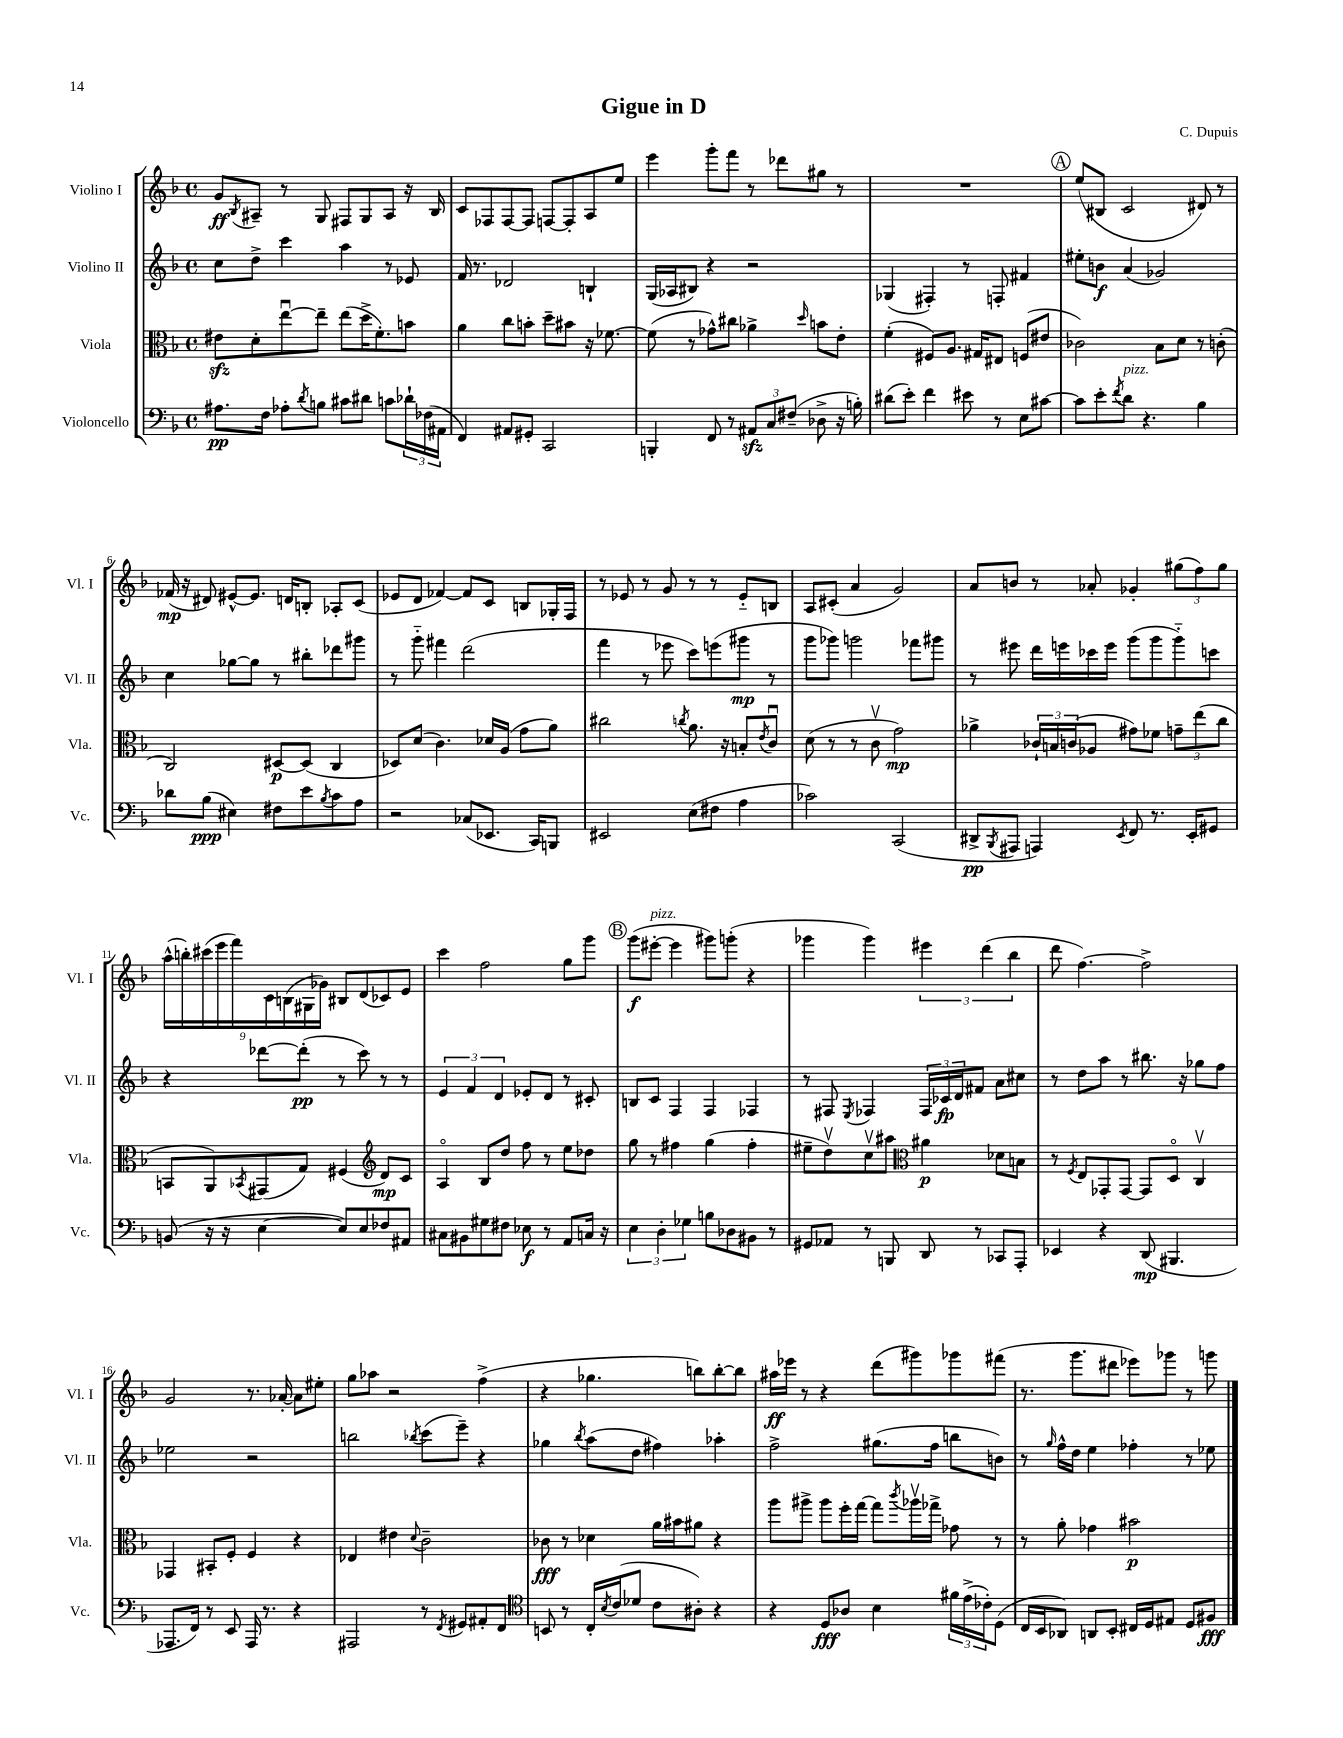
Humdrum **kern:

**kern	**dynam	**kern	**dynam	**kern	**dynam	**kern	**dynam
*part4	*part4	*part3	*part3	*part2	*part2	*part1	*part1
*staff4	*staff4	*staff3	*staff3	*staff2	*staff2	*staff1	*staff1
*I"Violoncello	*	*I"Viola	*	*I"Violino II	*	*I"Violino I	*
*I'Vc.	*	*I'Vla.	*	*I'Vl. II	*	*I'Vl. I	*
*clefF4	*	*clefC3	*	*clefG2	*	*clefG2	*
*k[b-]	*	*k[b-]	*	*k[b-]	*	*k[b-]	*
*M4/4	*	*M4/4	*	*M4/4	*	*M4/4	*
*met(c)	*	*met(c)	*	*met(c)	*	*met(c)	*
=1	=1	=1	=1	=1	=1	=1	=1
8.A#X\L	pp	8e#Xzz\L	.	8cc\L	.	8g/L	ff
.	.	.	.	.	.	8qB-/	.
.	.	8d'\	.	8dd^\J	.	8A#X~/J	.
16F\Jk	.	.	.	.	.	.	.
8A-X'\L	.	[8eeu\	.	4ccc\	.	8r	.
8qd/	.	.	.	.	.	.	.
8Bn\J	.	8ee~\J]	.	.	.	8G/	.
8c#X\L	.	(8ee\L	.	4aa\	.	8F#X/L	.
8d#X\J	.	16dd^\K	.	.	.	8G/	.
.	.	8.f'\)	.	.	.	.	.
8cn\L	.	.	.	8r	.	8A#/J	.
24d-X`\L	.	8bn\J	.	8e-X/	.	16r	.
(24F-X\	.	.	.	.	.	.	.
.	.	.	.	.	.	16B-/	.
24AA#X\JJ	.	.	.	.	.	.	.
=2	=2	=2	=2	=2	=2	=2	=2
4FF/)	.	4a\	.	16f/	.	8c/L	.
.	.	.	.	8.r	.	.	.
.	.	.	.	.	.	8F-X/	.
8AA#X/L	.	8cc\L	.	2d-X/	.	[8F-/	.
8GG#X'/J	.	8bn'\J	.	.	.	8F-/J]	.
2CC/	.	8dd~\L	.	.	.	[8Fn/L	.
.	.	8b#X\J	.	.	.	8F'/]	.
.	.	16r	.	4Bn`/	.	8A/	.
.	.	[8.f-X\	.	.	.	.	.
.	.	.	.	.	.	8ee/J	.
=3	=3	=3	=3	=3	=3	=3	=3
4BBBn'/	.	(8f-\]	.	(16G/LL	.	4eee\	.
.	.	.	.	16A-X/J	.	.	.
.	.	8r	.	8B#X/J)	.	.	.
8FF/	.	8g-X^^\L)	.	4r	.	8ggg'\L	.
8r	.	8cc#X\J	.	.	.	8fff\J	.
12AA#Xzz/L	.	4a-X^\	.	2r	.	8r	.
12C/	.	.	.	.	.	.	.
.	.	.	.	.	.	8ddd-X\L	.
(12F#X~/J	.	.	.	.	.	.	.
.	.	16qqdd/	.	.	.	.	.
8D-X^\	.	8bn\L	.	.	.	8gg#X\J	.
16r	.	8e'\J	.	.	.	8r	.
16Bn'\)	.	.	.	.	.	.	.
=4	=4	=4	=4	=4	=4	=4	=4
(8d#X\L	.	(4f'\	.	(4G-X/	.	1r	.
8e'\J)	.	.	.	.	.	.	.
4f\	.	8F#X/L)	.	4F#X'/)	.	.	.
.	.	8.A/J	.	.	.	.	.
8e#X\	.	.	.	8r	.	.	.
.	.	16G#X/KL	.	.	.	.	.
8r	.	8E#X/J	.	8Fn'/	.	.	.
8E\L	.	(8Fn/L	.	4f#X/	.	.	.
[8c#X\J	.	8e#X/J	.	.	.	.	.
!!LO:REH:place=s1:t=A
=5	=5	=5	=5	=5	=5	=5	=5
8c#\L]	.	2c-X\)	.	8ee#X'\L	.	(8ee/L	.
8e'\	.	.	.	8bn\J	f	8B#X/J	.
8qf/	.	.	.	.	.	.	.
!LO:TX:a:i:t=pizz.	!	!	!	!	!	!	!
8d\J	.	.	.	(4a/	.	2c/	.
4.r	.	.	.	.	.	.	.
.	.	8B-\L	.	2g-X/)	.	.	.
.	.	8d\J	.	.	.	.	.
4B-\	.	8r	.	.	.	8d#X/)	.
.	.	(8cn'\	.	.	.	8r	.
!!LO:LB:g=z
=6	=6	=6	=6	=6	=6	=6	=6
8d-X\L	.	2C/)	.	4cc\	.	(16f-X/	mp
.	.	.	.	.	.	16r	.
(8B-\J	ppp	.	.	.	.	8d#X/)	.
4E#X\)	.	.	.	[8gg-X\L	.	[8e#X^^/L	.
.	.	.	.	8gg-\J]	.	8.e#/J]	.
8F#X\L	.	[8D#X/L	p	8r	.	.	.
.	.	.	.	.	.	16dn/KL	.
8e\	.	(8D#/J]	.	8bb#X'\L	.	8Bn'/J	.
8qB-/	.	.	.	.	.	.	.
8c\	.	4C/	.	8ddd-X\	.	8A-X'/L	.
8A\J	.	.	.	8ggg#X\J	.	(8c/J	.
=7	=7	=7	=7	=7	=7	=7	=7
2r	.	8D-X/L)	.	8r	.	8e-X/L	.
.	.	(8d/J	.	8ggg\	.	8d/J	.
.	.	4.c\)	.	4fff#X\	.	[4f-X/)	.
(8C-X/L	.	.	.	(2ddd\	.	8f-/L]	.
8.EE-X/J	.	16d-X/LL	.	.	.	8c/J	.
.	.	(16A/JJ	.	.	.	.	.
.	.	8g\L	.	.	.	8Bn/L	.
16CC/KL)	.	.	.	.	.	.	.
8BBBn/J	.	8a\J)	.	.	.	16G-X'/L	.
.	.	.	.	.	.	16F/JJ	.
=8	=8	=8	=8	=8	=8	=8	=8
2EE#X/	.	2cc#X\	.	4fff\	.	8r	.
.	.	.	.	.	.	8e-X/	.
.	.	.	.	8r	.	8r	.
.	.	.	.	8eee-X\	.	8g/	.
.	.	8qccn/	.	.	.	.	.
(8E\L	.	8.a\	.	8ccc\L)	.	8r	.
8F#X\J	.	.	.	(8eeen\	.	8r	.
.	.	16r	.	.	.	.	.
4A\	.	8Bn'/L	.	8ggg#X\J	mp	8e-/L	.
.	.	8qe/	.	.	.	.	.
.	.	8cu/J	.	8r	.	8Bn/J	.
=9	=9	=9	=9	=9	=9	=9	=9
2c-X\)	.	(8d\	.	8ggg\L	.	8A/L	.
.	.	8r	.	8ggg-X\J)	.	(8c#X'/J	.
.	.	8r	.	2gggn\	.	4a/	.
.	.	8cv\	.	.	.	.	.
(2CC/	.	2g\)	mp	.	.	2g/)	.
.	.	.	.	8fff-X\L	.	.	.
.	.	.	.	8ggg#X\J	.	.	.
=10	=10	=10	=10	=10	=10	=10	=10
8DD#X^/L	pp	4a-X^\	.	8r	.	8a/L	.
8qBBB-/	.	.	.	.	.	.	.
8AAA#X/J	.	.	.	8eee#X\	.	8bn/J	.
4AAAn/)	.	24c-X`/LL	.	16ddd\LL	.	8r	.
.	.	24Bn/	.	.	.	.	.
.	.	.	.	16eeen\	.	.	.
.	.	(24cn/J	.	.	.	.	.
.	.	8A-X/J	.	16ccc-X\	.	8a-X'/	.
.	.	.	.	16eee\JJ	.	.	.
8qEE/	.	.	.	.	.	.	.
8FF/	.	8g#X\L)	.	(8ggg\L	.	4g-X'/	.
8.r	.	8f-X\J	.	8ggg\	.	.	.
.	.	12gn~\L	.	8ggg\)	.	(12gg#X\L	.
16EE'/KL	.	.	.	.	.	.	.
.	.	(12ee\	.	.	.	12ff\)	.
8GG#X/J	.	.	.	8cccn\J	.	.	.
.	.	12cc\J	.	.	.	12gg#\J	.
!!LO:LB:g=z
=11	=11	=11	=11	=11	=11	=11	=11
(8BBn/	.	8BBn/L	.	4r	.	(18aa^^\LL	.
.	.	.	.	.	.	18bbn'\)	.
.	.	.	.	.	.	(18ccc#X\	.
16r	.	8AA/)	.	.	.	.	.
.	.	.	.	.	.	18eee\	.
16r	.	.	.	.	.	.	.
.	.	.	.	.	.	18fff\)	.
.	.	8qBB-X/	.	.	.	.	.
[4E\	.	(8GG#X/	.	[8ddd-X\L	.	.	.
.	.	.	.	.	.	18c\	.
.	.	.	.	.	.	(18Bn\	.
.	.	8G/J)	.	(8ddd-'\J]	pp	.	.
.	.	.	.	.	.	18G#X\	.
.	.	.	.	.	.	18g-X\JJ)	.
8E/L])	.	(4F#X/	.	8r	.	8B#X/L	.
8E/	.	.	.	8ccc\)	.	(8d/	.
*	*	*clefG2	*	*	*	*	*
8F-X/	.	8d/L)	mp	8r	.	8c-X/)	.
8AA#X/J	.	8c/J	.	8r	.	8e/J	.
=12	=12	=12	=12	=12	=12	=12	=12
8C#X\L	.	4A/	.	6e/	.	4ccc\	.
8BB#X\	.	.	.	.	.	.	.
.	.	.	.	6f/	.	.	.
8G#X\	.	8B-/L	.	.	.	2ff\	.
.	.	.	.	6d/	.	.	.
8F#X\J	.	8dd/J	.	.	.	.	.
8E-X\	f	8ff\	.	8e-X'/L	.	.	.
8r	.	8r	.	8d/J	.	.	.
8AA/L	.	8ee\L	.	8r	.	8gg\L	.
16Cn/Jk	.	8dd-X\J	.	8c#X'/	.	8ggg\J	.
16r	.	.	.	.	.	.	.
!!LO:REH:place=s1:t=B
=13	=13	=13	=13	=13	=13	=13	=13
6E\	.	8gg\	.	8Bn/L	.	(8ggg\L	f
!	!	!	!	!	!	!LO:TX:a:i:t=pizz.	!
.	.	8r	.	8c/J	.	[8eee#X'\J	.
6D'\	.	.	.	.	.	.	.
.	.	4ff#X\	.	4F/	.	4eee#\]	.
6G-X\	.	.	.	.	.	.	.
8Bn\L	.	(4gg\	.	4F/	.	8ggg#X\L)	.
8D-X\	.	.	.	.	.	(8gggn'\J	.
8BB#X\J	.	4ff#'\	.	4F-X/	.	4r	.
8r	.	.	.	.	.	.	.
=14	=14	=14	=14	=14	=14	=14	=14
8GG#X/L	.	8ee#X~\L	.	8r	.	4ggg-X\	.
8AA-X/J	.	8ddv\)	.	8F#X/	.	.	.
.	.	.	.	8qE/	.	.	.
8r	.	8ccv\	.	4F-X/	.	4ggg-\)	.
8BBBn/	.	8aa#X\J	.	.	.	.	.
*	*	*clefC3	*	*	*	*	*
8DD/	.	4a#X\	p	24F-/LL	.	6eee#X\	.
.	.	.	.	24c-X/	fp	.	.
.	.	.	.	24d/J	.	.	.
8r	.	.	.	8f#X/J	.	.	.
.	.	.	.	.	.	(6ddd\	.
8CC-X/L	.	8d-X\L	.	8a\L	.	.	.
.	.	.	.	.	.	6bb-\	.
8AAA'/J	.	8Bn\J	.	8cc#X\J	.	.	.
=15	=15	=15	=15	=15	=15	=15	=15
4EE-X/	.	8r	.	8r	.	8ddd\	.
.	.	8qF/	.	.	.	.	.
.	.	8E/L	.	8dd\L	.	[4.ff\)	.
4r	.	8GG-X'/	.	8aa\J	.	.	.
.	.	[8GG-/J	.	8r	.	.	.
(8DD/	mp	8GG-/L]	.	8.bb#X\	.	2ff^\]	.
4.BBB#X/	.	8D/J	.	.	.	.	.
.	.	.	.	16r	.	.	.
.	.	4Cv/	.	8gg-X\L	.	.	.
.	.	.	.	8ff\J	.	.	.
!!LO:LB:g=z
=16	=16	=16	=16	=16	=16	=16	=16
8.AAA-X/L	.	4GG-X/	.	2ee-X\	.	2g/	.
16FF/Jk)	.	.	.	.	.	.	.
8r	.	8BB#X'/L	.	.	.	.	.
8EE/	.	8F'/J	.	.	.	.	.
16AAA-/	.	4F/	.	2r	.	8.r	.
8.r	.	.	.	.	.	.	.
.	.	.	.	.	.	[16a-X'/	.
4r	.	4r	.	.	.	8a-\L]	.
.	.	.	.	.	.	8ee#X'\J	.
=17	=17	=17	=17	=17	=17	=17	=17
2AAA#X/	.	4E-X/	.	2bbn\	.	8gg\L	.
.	.	.	.	.	.	8aa-X\J	.
.	.	4e#X\	.	.	.	2r	.
.	.	8qqd/	.	8qbb-X/	.	.	.
8r	.	2c~\	.	(8ccc\L	.	.	.
8qFF/	.	.	.	.	.	.	.
8GG#X/L	.	.	.	8eee~\J)	.	.	.
8AA#X'/	.	.	.	4r	.	(4ff^\	.
8FF/J	.	.	.	.	.	.	.
=18	=18	=18	=18	=18	=18	=18	=18
*clefC4	*	*	*	*	*	*	*
8BBn/	.	8c-X\	fff	4gg-X\	.	4r	.
8r	.	8r	.	.	.	.	.
.	.	.	.	8qbb-/	.	.	.
16C'/LL	.	4d-X\	.	(8aa\L	.	4.gg-X\	.
8qB-/	.	.	.	.	.	.	.
(16c/J	.	.	.	.	.	.	.
8d-X/J	.	.	.	8dd\J	.	.	.
8c\L	.	16a\LL	.	4ff#X\)	.	.	.
.	.	16b#X\J	.	.	.	.	.
8A#X'\J)	.	8a#X\J	.	.	.	8bbn\L)	.
4r	.	4r	.	4aa-X'\	.	[8bb'\	.
.	.	.	.	.	.	8bb\J]	.
=19	=19	=19	=19	=19	=19	=19	=19
4r	.	8aa\L	.	2ff^\	.	16aa#X\LL	ff
.	.	.	.	.	.	16eee-X\JJ	.
.	.	8aa#X^\J	.	.	.	8r	.
8D/L	fff	8aa#\L	.	.	.	4r	.
8A-X/J	.	16ff'\L	.	.	.	.	.
.	.	[16gg\JJ	.	.	.	.	.
4B-\	.	8gg\L]	.	(8.gg#X\L	.	(8ddd\L	.
.	.	8qccc/	.	.	.	.	.
.	.	16aa-Xv\L	.	.	.	8ggg#X\)	.
.	.	16gg-X^\JJ	.	16ff\Jk	.	.	.
24f#X\LL	.	8g-X\	.	8bbn\L	.	8ggg-X\	.
(24e^\	.	.	.	.	.	.	.
24c-X'\J)	.	.	.	.	.	.	.
(8D\J	.	8r	.	8bn\J)	.	(8fff#X\J	.
=20	=20	=20	=20	=20	=20	=20	=20
16C/LL	.	8r	.	8r	.	8.r	.
16BB-/J	.	.	.	.	.	.	.
.	.	.	.	16qqgg/	.	.	.
8AA-X/J)	.	8a'\	.	16ff^^\LL	.	.	.
.	.	.	.	16dd\JJ	.	8.ggg\L	.
8AAn/L	.	4g-X\	.	4ee\	.	.	.
8BB-'/J	.	.	.	.	.	8ddd#X\J	.
16C#X/LL	.	2b#X\	p	4ff-X'\	.	8eee-X\L)	.
16D/J	.	.	.	.	.	.	.
8E#X/J	.	.	.	.	.	8ggg-X\J	.
8D/L	.	.	.	8r	.	8r	.
8F#X/J	fff	.	.	8ee-X\	.	8gggn\	.
==	==	==	==	==	==	==	==
*-	*-	*-	*-	*-	*-	*-	*-
